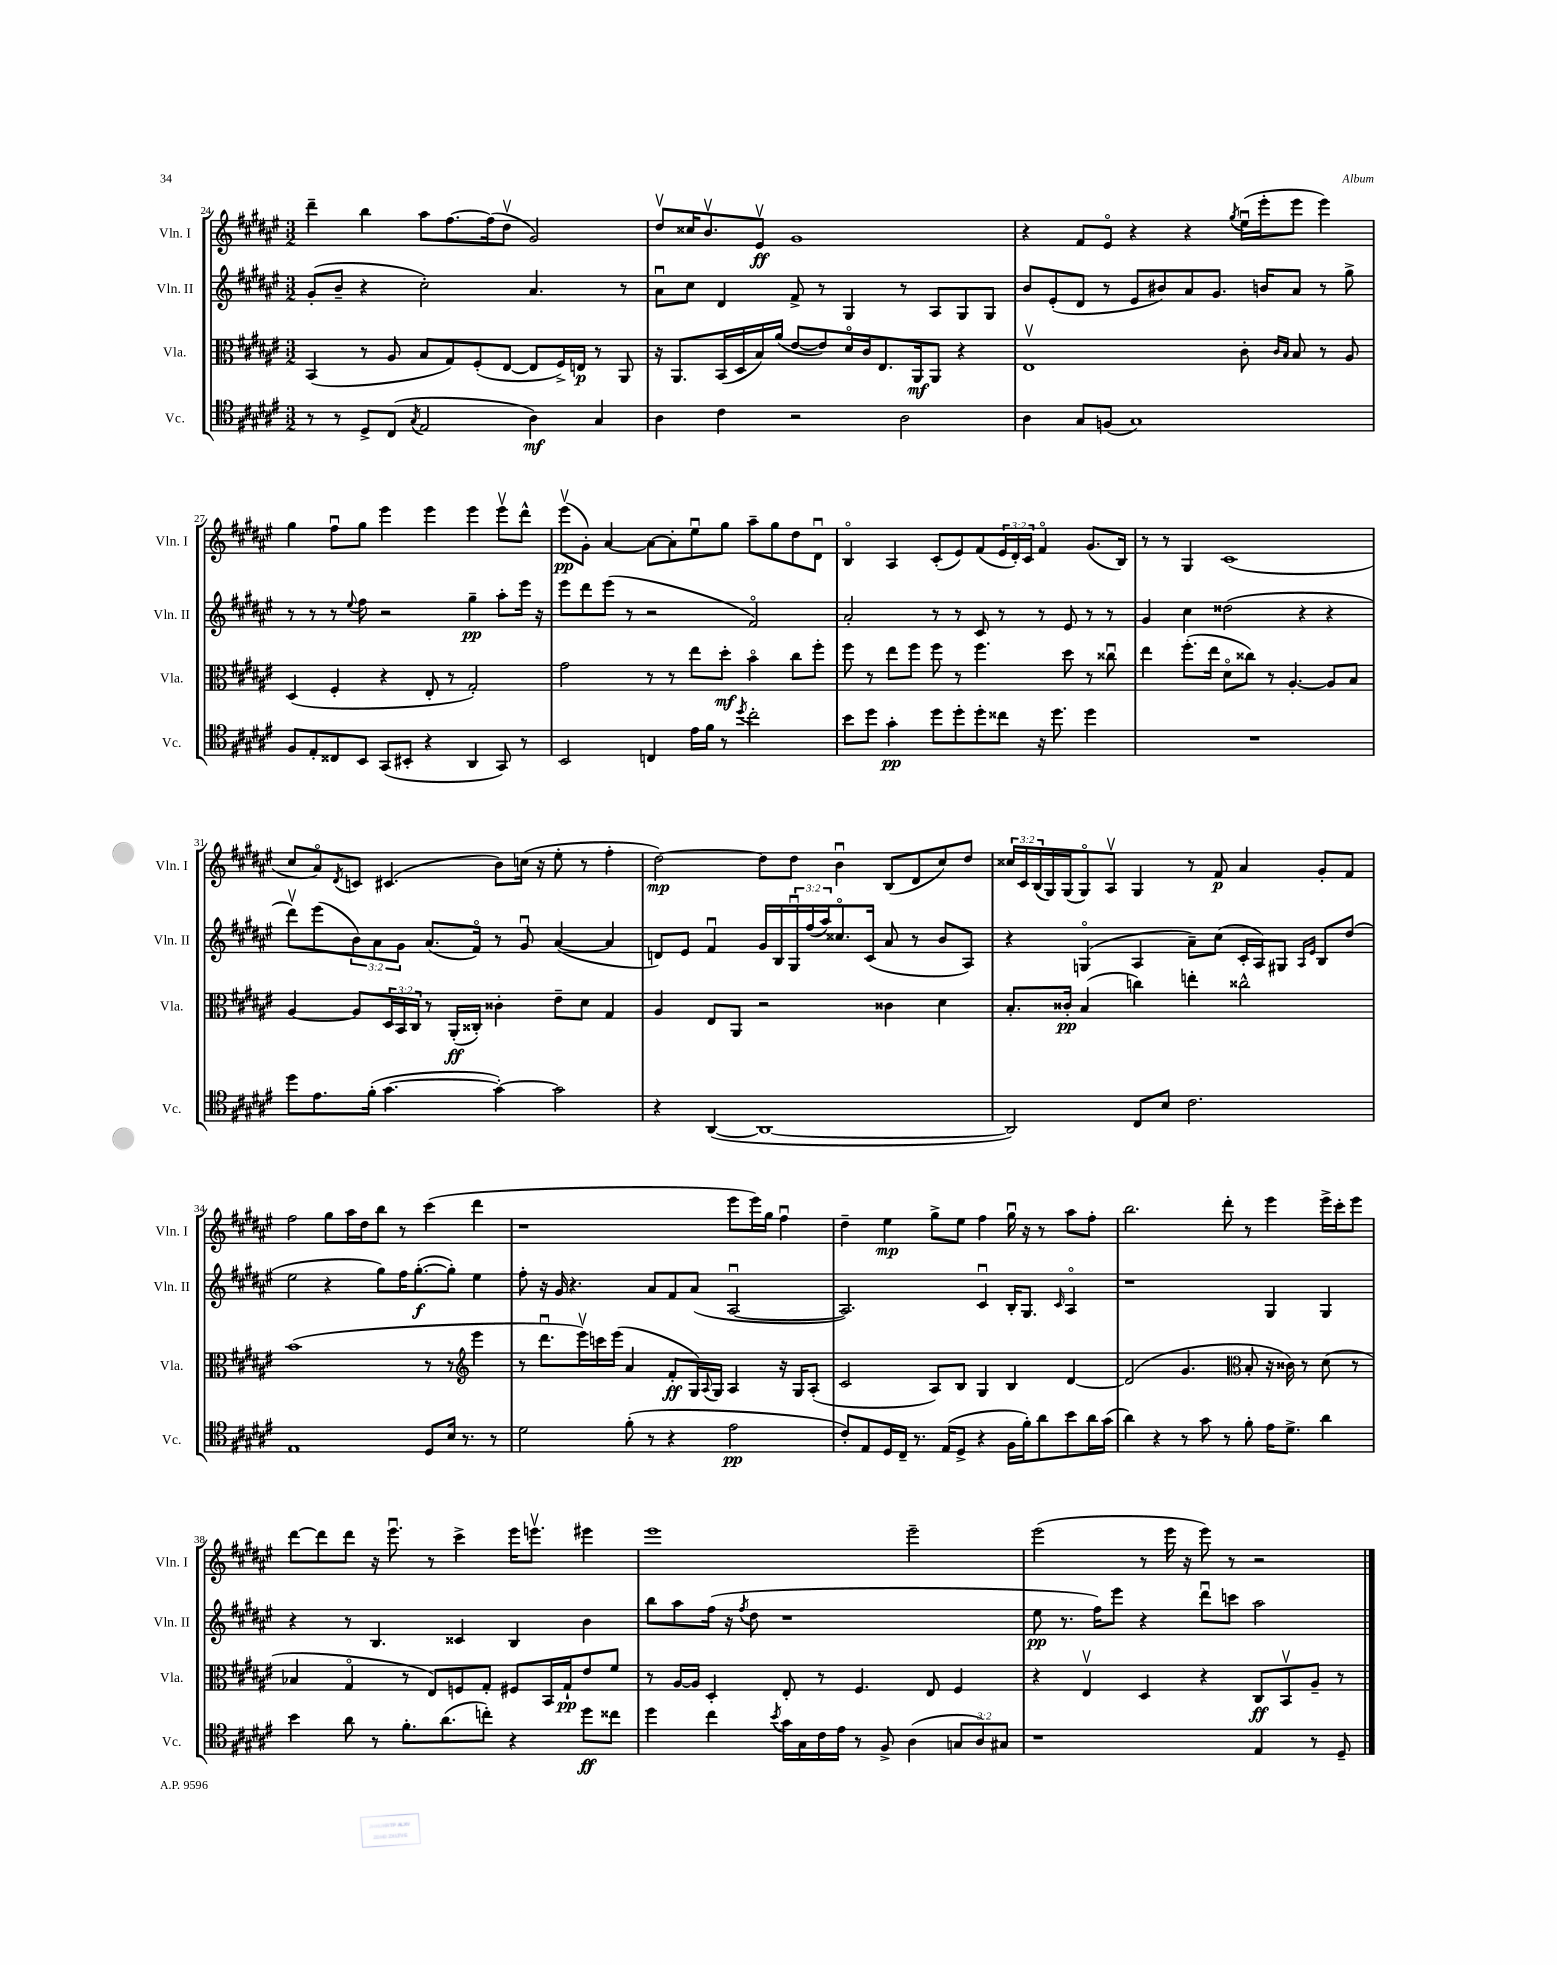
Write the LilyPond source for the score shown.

<<
\new StaffGroup <<
\new Staff = "s0" \with { instrumentName = "Vln. I" shortInstrumentName = "Vln. I" } {
    \clef treble \key fis \major \numericTimeSignature \time 3/2 \override Staff.TupletNumber.text = #tuplet-number::calc-fraction-text
    dis'''4-- b''4 ais''8 fis''8.~ fis''16( dis''8\upbow gis'2) |
    dis''8\upbow cisis''16 b'8.\upbow eis'8\upbow\ff gis'1 |
    r4 fis'8 eis'8\flageolet r4 r4 \acciaccatura { gis''8 } eis''16\downbow( eis'''16-. eis'''8 eis'''4) |
    gis''4 fis''8\downbow gis''8 eis'''4 eis'''4 eis'''4 eis'''8\upbow dis'''8-^ |
    eis'''8\upbow\pp( gis'8-.) ais'4~ ais'8~ ais'8-. eis''8\downbow gis''8 ais''8-- gis''8 dis''8 dis'8\downbow |
    b4\flageolet ais4 cis'8-.( eis'8) fis'8( \tuplet 3/2 { eis'16 dis'16-.) cis'16 } fis'4\flageolet gis'8.( b16) |
    r8 r8 gis4 cis'1( |
    cis''8 ais'8\flageolet) \acciaccatura { dis'8 } c'8 cis'4.( b'8) c''16( r16 eis''8-. r8 fis''4-. |
    dis''2~\mp) dis''8 dis''8 b'4\downbow b8( dis'8 cis''8) dis''8 |
    \tuplet 3/2 { cisis''16 cis'16 b16( } gis16) gis16( gis8\flageolet) ais8\upbow gis4 r8 fis'8\p ais'4 gis'8-. fis'8 |
    fis''2 gis''8 ais''16 dis''16 b''8 r8 cis'''4( dis'''4 |
    r1 eis'''8 eis'''16) gis''16 fis''4\downbow |
    dis''4-- eis''4\mp gis''8-> eis''8 fis''4 gis''16\downbow r16 r8 ais''8 fis''8-. |
    b''2. dis'''8-. r8 eis'''4 eis'''16-> cis'''16-. eis'''8 |
    dis'''8~ dis'''8 dis'''8 r16 eis'''8.\downbow r8 cis'''4-> eis'''16 e'''8.\upbow eis'''4 |
    eis'''1 eis'''2-- |
    eis'''2( r8 eis'''16 r16 eis'''8) r8 r2 \bar "|." |
}
\new Staff = "s1" \with { instrumentName = "Vln. II" shortInstrumentName = "Vln. II" } {
    \clef treble \key fis \major \numericTimeSignature \time 3/2 \override Staff.TupletNumber.text = #tuplet-number::calc-fraction-text
    gis'8-.( b'8-- r4 cis''2-.) ais'4. r8 |
    ais'8\downbow cis''8 dis'4 fis'8-> r8 gis4 r8 ais8 gis8 gis8 |
    b'8 eis'8-.( dis'8 r8 eis'8 bis'8) ais'8 gis'8. b'16 ais'8 r8 gis''8-> |
    r8 r8 r8 \appoggiatura { eis''8 } fis''8 r2 gis''4--\pp ais''8-. eis'''16 r16 |
    eis'''8 dis'''8 eis'''8( r8 r2 fis'2\flageolet) |
    ais'2-. r8 r8 cis'8 r8 r8 eis'8 r8 r8 |
    gis'4 cis''4 disis''2( r4 r4 |
    dis'''8\upbow) eis'''8( \tuplet 3/2 { b'8) ais'8 gis'8 } ais'8.( fis'16\flageolet) r8 gis'8\downbow ais'4~( ais'4 |
    d'8) eis'8 fis'4\downbow gis'16 b16 \tuplet 3/2 { gis16\downbow fis''16( ais''16) } cisis''8.\flageolet cis'16( ais'8 r8 b'8 ais8) |
    r4 g4\flageolet( ais4 ais'8--) cis''8( cis'16-. ais16) gis8 \grace { ais16 eis'16 } b8 dis''8( |
    eis''2 r4 gis''8) fis''16 gis''8.~-.\f( gis''8-.) eis''4 |
    fis''8-. r16 gis'16 r4. ais'8 fis'8 ais'8( ais2~\downbow |
    ais2.) cis'4\downbow b16-. gis8. \grace { cis'16 } ais4\flageolet |
    r1 gis4 gis4 |
    r4 r8 b4. cisis'4 b4 b'4 |
    b''8 ais''8 fis''16( r16 \acciaccatura { fis''8 } dis''8 r1 |
    eis''8\pp r8. fis''16) eis'''8 r4 dis'''8\downbow c'''8 ais''2 \bar "|." |
}
\new Staff = "s2" \with { instrumentName = "Vla." shortInstrumentName = "Vla." } {
    \clef alto \key fis \major \numericTimeSignature \time 3/2 \override Staff.TupletNumber.text = #tuplet-number::calc-fraction-text
    b,4( r8 ais8 b8 gis8) fis8-.( eis8~ eis8 fis16->) e16\p r8 ais,8 |
    r16 ais,8. b,16( dis16 b16) ais'16( eis'8~ eis'8) dis'16\flageolet cis'16 eis8. ais,16\mf ais,8 r4 |
    eis1\upbow cis'8-. \grace { cis'16 b16 } b8 r8 ais8 |
    dis4( fis4-. r4 eis8-. r8 gis2-.) |
    gis'2 r8 r8 eis''8 dis''8-.\mf b'4\flageolet cis''8 fis''8-. |
    fis''8 r8 eis''8 fis''8 fis''8 r8 fis''4. dis''8 r8 cisis''8\downbow |
    eis''4 fis''8.-.( eis''16 dis'8\flageolet cisis''8) r8 ais4.~-. ais8 b8 |
    ais4~ ais8 \tuplet 3/2 { dis16 b,16 cis16 } r8 ais,16-.\ff( cisis16-.) cisis'4-. eis'8-- dis'8 gis4 |
    ais4 eis8 ais,8 r2 cisis'4 dis'4 |
    b8.-. cisis'16-.\pp b4( c''4) e''4-. cisis''2-^ |
    b'1( r8 r8 \clef treble eis'''4 |
    r8 dis'''8.\downbow eis'''16\upbow) c'''16 eis'''16( ais'4 fis'8-.\ff gis16) \appoggiatura { ais8 } gis16 ais4 r16 gis16 ais8-.( |
    cis'2 ais8) b8 gis4 b4 dis'4~ |
    dis'2( gis'4. \clef alto b8-. r16 cisis'16) r8 dis'8( r8 |
    bes4 gis4\flageolet r8 eis8) f8 gis8-. fis8 b,16 gis16-!\pp eis'8 fis'8 |
    r8 ais16~ ais16 dis4-. eis8-. r8 fis4. eis8 fis4 |
    r4 eis4\upbow dis4 r4 cis8\ff b,8\upbow ais8-- r8 \bar "|." |
}
\new Staff = "s3" \with { instrumentName = "Vc." shortInstrumentName = "Vc." } {
    \clef tenor \key fis \major \numericTimeSignature \time 3/2 \override Staff.TupletNumber.text = #tuplet-number::calc-fraction-text
    r8 r8 dis8-> cis8( \acciaccatura { gis8 } eis2 ais4\mf) gis4 |
    ais4 cis'4 r2 ais2 |
    ais4 gis8 f8( gis1) |
    fis8 eis8-. cisis8 b,8 gis,8( bis,8-. r4 ais,4 gis,8) r8 |
    b,2 c4 eis'16 fis'16 r8 \acciaccatura { dis''8 } cis''2-. |
    b'8 dis''8 gis'4-.\pp dis''8 dis''8-. dis''8-. cisis''8 r16 dis''8. dis''4 |
    R1. |
    dis''8 eis'8. fis'16-.( gis'4.~ gis'4~-.) gis'2 |
    r4 ais,4~( ais,1~ |
    ais,2) cis8 b8 cis'2. |
    eis1 dis8 b16 r8. r8 |
    dis'2 fis'8-.( r8 r4 eis'2\pp |
    cis'8-.) eis8 dis16 cis16-- r8. eis16( dis8-> r4 fis16 fis'16-.) ais'8 b'8 ais'16 gis'16( |
    ais'4) r4 r8 gis'8 r8 fis'8-. eis'16 dis'8.-> ais'4 |
    b'4 ais'8 r8 fis'8.-. ais'8.( c''8-.) r4 dis''8\ff cisis''8 |
    dis''4 cis''4 \acciaccatura { b'8 } gis'16 gis16 cis'16 eis'16 r8 fis8-> ais4( \tuplet 3/2 { g8 ais8) gis8 } |
    r1 eis4 r8 dis8-- \bar "|." |
}
>>
>>
\layout { \context { \Score currentBarNumber = #24 } }
